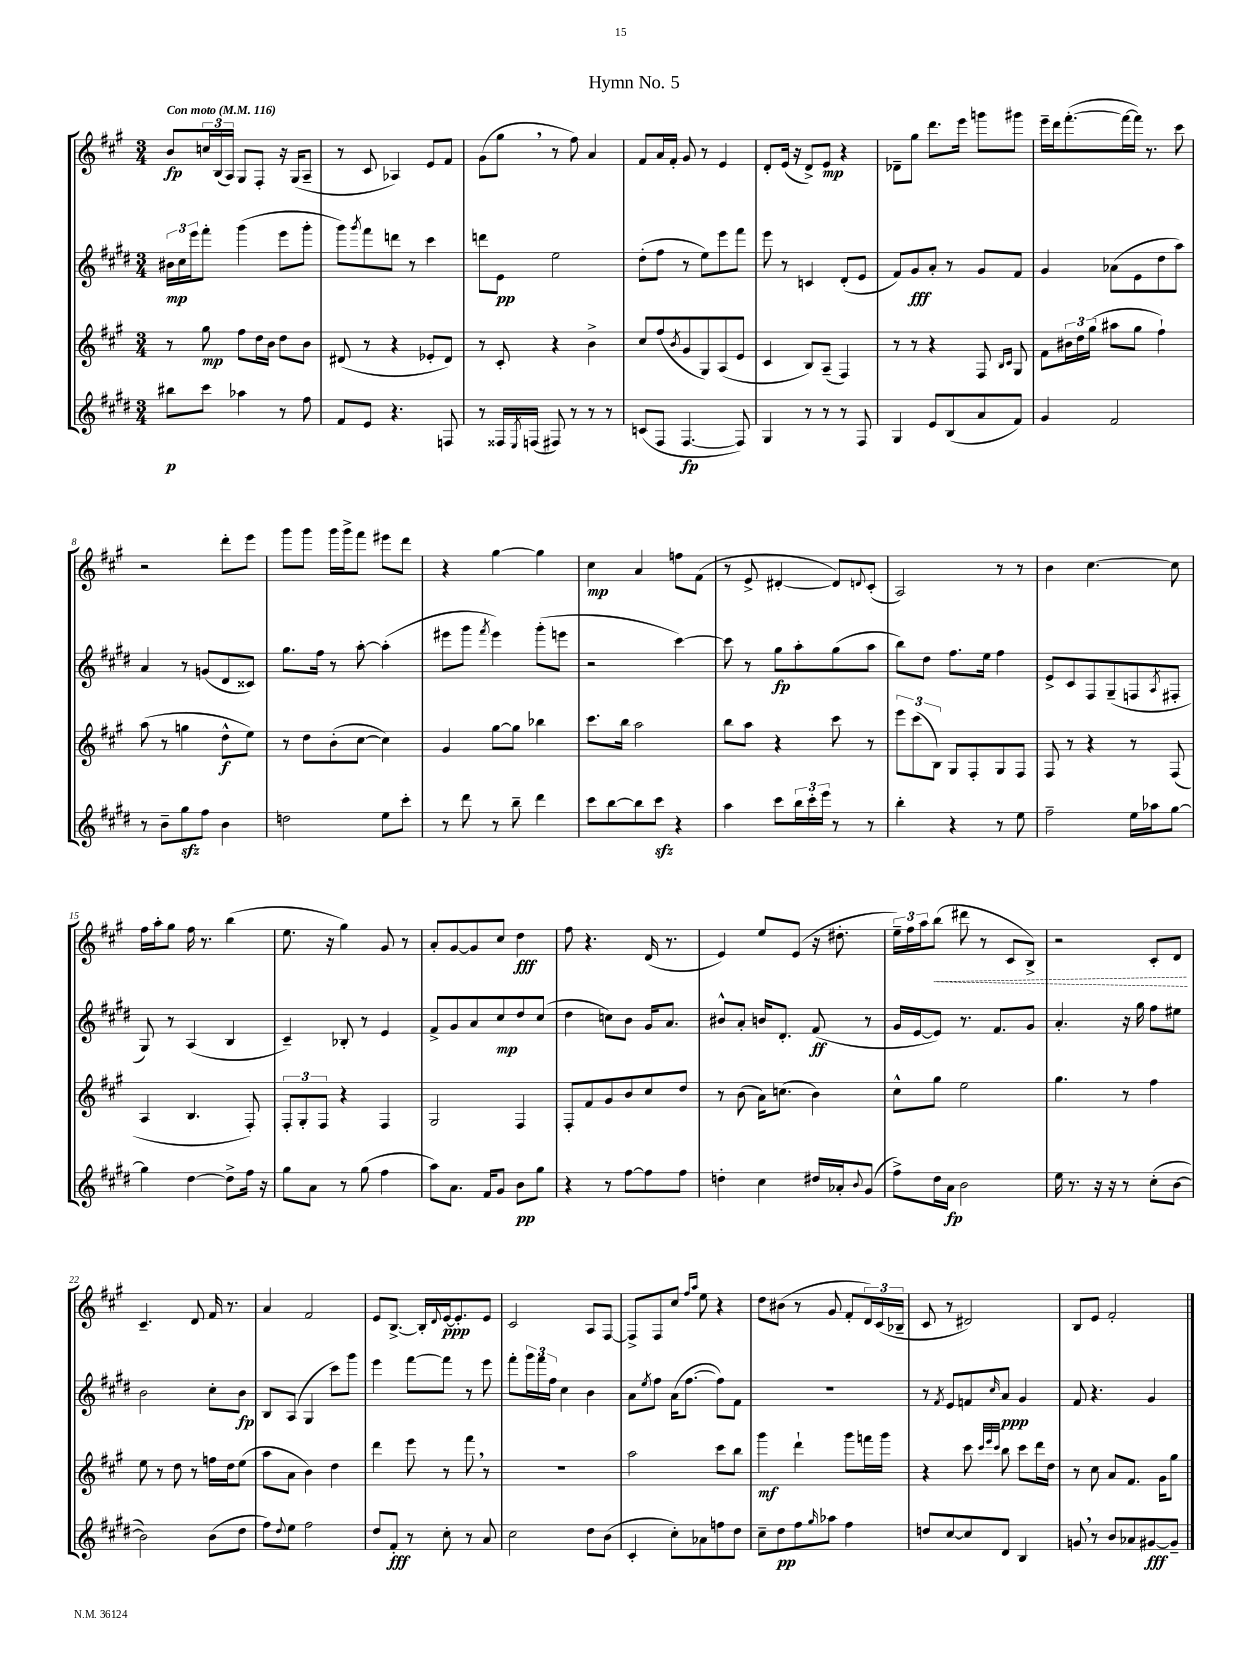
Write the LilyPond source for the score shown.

\header { title = "Hymn No. 5" }
<<
\new StaffGroup <<
\new Staff = "s0" {
    \clef treble \key a \major \numericTimeSignature \time 3/4 \tempo "Con moto" 4 = 116
    b'8\fp \tuplet 3/2 { c''16 b16( a16) } gis8 fis8-. r16 gis16( a8-- |
    r8 cis'8 aes4) e'8 fis'8 |
    gis'8( gis''8 \breathe r8 fis''8) a'4 |
    fis'8 a'16 fis'16-. gis'8 r8 e'4 |
    d'8-. e'16( r16 d'8->) e'8\mp r4 |
    des'8-- gis''8 d'''8. e'''16 g'''8 gis'''8 |
    e'''16-- d'''16 fis'''8.~-.( fis'''16~ fis'''16) r8. cis'''8 |
    r2 d'''8-. e'''8 |
    gis'''8 gis'''8 gis'''16 gis'''16-> fis'''8 eis'''8 d'''8 |
    r4 gis''4~ gis''4 |
    cis''4\mp a'4 f''8 fis'8( |
    r8 e'8-> dis'4~-. dis'8) \appoggiatura { d'8 } cis'8-.( |
    a2) r8 r8 |
    b'4 cis''4.~ cis''8 |
    fis''16 a''16-. gis''8 fis''16 r8. b''4( |
    e''8. r16 gis''4) gis'8 r8 |
    a'8-. gis'8~ gis'8 cis''8 d''4\fff |
    fis''8 r4. d'16( r8. |
    e'4) e''8 e'8( r16 dis''8.-. |
    \tuplet 3/2 { e''16--) fis''16 a''16 } \once \override Hairpin.style = #'dashed-line b''8\<( dis'''8 r8 cis'8 b8->) |
    r2 cis'8-. d'8\! |
    cis'4.-- d'8 fis'16 r8. |
    a'4 fis'2 |
    e'8 b8.~-> b16-. \appoggiatura { d'8 } e'16~\ppp e'8.-. e'8 |
    cis'2 a8 fis8~ |
    fis8-> fis8 cis''8 \grace { fis''16 a''16 } e''8 r4 |
    d''8 bis'8( r8 gis'8 fis'8-. \tuplet 3/2 { d'16) cis'16( bes16-- } |
    cis'8 r8 dis'2) |
    b8 e'8 fis'2-. \bar "|." |
}
\new Staff = "s1" {
    \clef treble \key e \major \numericTimeSignature \time 3/4
    \tuplet 3/2 { bis'16\mp cis''16 e'''16 } fis'''8-. gis'''4( e'''8 gis'''8-. |
    gis'''8) \acciaccatura { gis'''8 } fis'''8 d'''8 r8 cis'''4 |
    d'''8 e'8\pp e''2 |
    dis''8-.( fis''8 r8 e''8) e'''8 fis'''8 |
    e'''8 r8 c'4 dis'8-.( e'8 |
    fis'8) gis'8\fff a'8-. r8 gis'8 fis'8 |
    gis'4 aes'8( e'8 dis''8 a''8) |
    a'4 r8 g'8( dis'8 cisis'8) |
    gis''8. fis''16 r8 a''8~-. a''4-.( |
    eis'''8 gis'''8 \acciaccatura { fis'''8 } eis'''4) gis'''8-.( e'''8 |
    r2 cis'''4~) |
    cis'''8 r8 gis''8\fp a''8-. gis''8( a''8 |
    b''8) dis''8 fis''8. e''16 fis''4 |
    e'8-> cis'8 fis8 gis8--( f8 \acciaccatura { a8 } fis8-. |
    gis8) r8 a4( b4 |
    cis'4--) bes8-. r8 e'4 |
    fis'8-> gis'8 a'8 cis''8\mp dis''8 cis''8( |
    dis''4 c''8) b'8 gis'16 a'8. |
    bis'8-^ a'8-. b'16 dis'8.-. fis'8\ff( r8 |
    gis'16 e'16~ e'8) r8. fis'8. gis'8 |
    a'4.-. r16 gis''16 fis''8 eis''8 |
    b'2 cis''8-. b'8\fp |
    b8 a8( gis4 cis'''8) gis'''8 |
    e'''4 fis'''8~ fis'''8 r8 e'''8 |
    fis'''8-. \tuplet 3/2 { gis'''16 fis'''16 fis''16 } cis''4 b'4 |
    a'8 \acciaccatura { e''8 } fis''8 a'16( fis''8.~ fis''8) fis'8 |
    R2. |
    r8 \acciaccatura { fis'8 } e'8 f'8 \grace { cis''16 } a'8\ppp gis'4 |
    fis'8 r4. gis'4 \bar "|." |
}
\new Staff = "s2" {
    \clef treble \key a \major \numericTimeSignature \time 3/4
    r8 gis''8\mp fis''8 d''16 b'16 d''8 b'8 |
    dis'8( r8 r4 ees'8-. dis'8) |
    r8 cis'8-. r4 b'4-> |
    cis''8 fis''8( \acciaccatura { b'8 } gis'8 gis8) a8( e'8 |
    cis'4 b8) a8--( fis4) |
    r8 r8 r4 fis8 \grace { b16 cis'16 } gis8 |
    fis'8 \tuplet 3/2 { bis'16 d''16 gis''16( } ais''8 gis''8 fis''4-!) |
    a''8( r8 g''4 d''8-^\f e''8) |
    r8 d''8 b'8-.( cis''8~ cis''4) |
    gis'4 gis''8~ gis''8 bes''4 |
    cis'''8. b''16 a''2 |
    b''8 a''8 r4 cis'''8 r8 |
    \tuplet 3/2 { e'''8 cis'''8( b8) } gis8 fis8-. gis8 fis8 |
    fis8 r8 r4 r8 fis8( |
    a4 b4. fis8-.) |
    \tuplet 3/2 { fis8-. gis8-. fis8 } r4 fis4 |
    gis2 fis4 |
    fis8-. fis'8 gis'8 b'8 cis''8 d''8 |
    r8 b'8( a'16) c''8.( b'4) |
    cis''8-^ gis''8 e''2 |
    gis''4. r8 fis''4 |
    e''8 r8 d''8 r8 f''16 d''16 e''8( |
    a''8 a'8 b'4) d''4 |
    d'''4 e'''8 r8 fis'''8 \breathe r8 |
    R2. |
    a''2 cis'''8 b''8 |
    gis'''4\mf d'''4-! gis'''8 f'''16 gis'''16 |
    r4 cis'''8 \grace { cis'''32 e'''32 cis'''32 } b''8 cis'''8 d'''16 d''16 |
    r8 cis''8 a'8 fis'8. gis'16 gis''8 \bar "|." |
}
\new Staff = "s3" {
    \clef treble \key e \major \numericTimeSignature \time 3/4
    bis''8\p cis'''8 aes''4 r8 fis''8 |
    fis'8 e'8 r4. f8 |
    r8 fisis16 \acciaccatura { e8 } f16( fis8) r8 r8 r8 |
    c'8( fis8 fis4.~\fp fis8) |
    gis4 r8 r8 r8 fis8 |
    gis4 e'8 b8( a'8 fis'8) |
    gis'4 fis'2 |
    r8 b'8-- gis''8\sfz fis''8 b'4 |
    d''2 e''8 cis'''8-. |
    r8 dis'''8 r8 b''8-- dis'''4 |
    cis'''8 b''8~ b''8 cis'''8\sfz r4 |
    a''4 cis'''8 \tuplet 3/2 { b''16 cis'''16-. e'''16 } r8 r8 |
    b''4-. r4 r8 e''8 |
    fis''2-- e''16 aes''16 gis''8~ |
    gis''4 dis''4~ dis''8-> fis''16 r16 |
    gis''8 a'8 r8 gis''8( fis''4 |
    a''8) a'8. fis'16 gis'8 b'8\pp gis''8 |
    r4 r8 fis''8~ fis''8 fis''8 |
    d''4-. cis''4 dis''16 aes'16-. \appoggiatura { b'8 } gis'8( |
    fis''8->) dis''16 a'16\fp b'2 |
    e''16 r8. r16 r16 r8 cis''8-.( b'8~ |
    b'2) b'8( dis''8 |
    fis''8) \appoggiatura { dis''8 } e''8 fis''2 |
    dis''8 fis'8-.\fff r8 cis''8-. r8 a'8 |
    cis''2 dis''8 b'8( |
    cis'4-. cis''8-.) aes'8 f''8 dis''8 |
    cis''8-- dis''8\pp fis''8 \grace { gis''16 } aes''8 fis''4 |
    d''8 cis''8~ cis''8 dis'8 b4 |
    g'8 \breathe r8 b'8 aes'8 gis'8~\fff gis'8-- \bar "|." |
}
>>
>>
